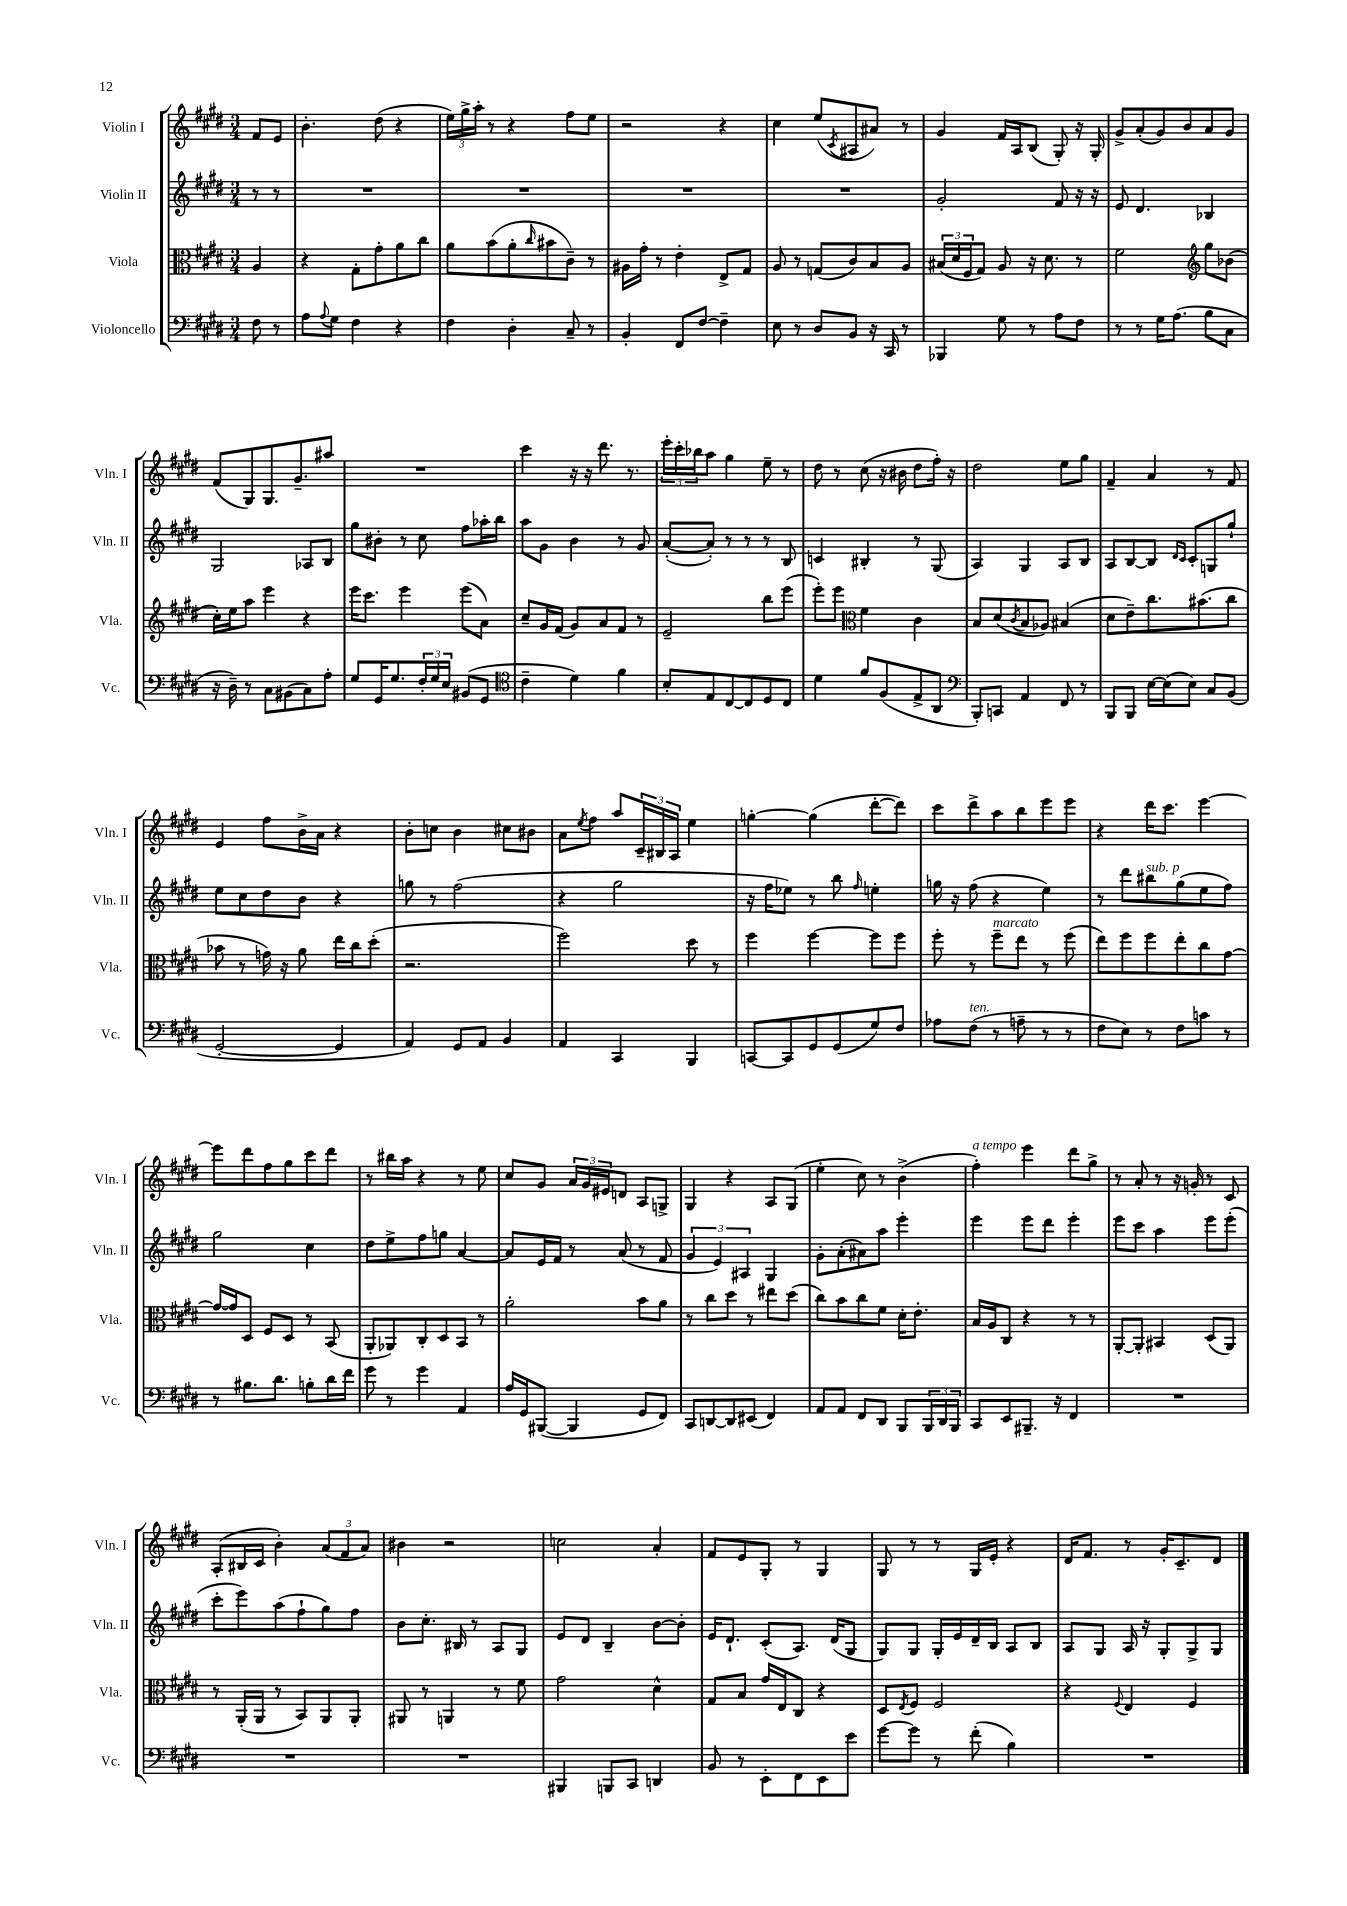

**kern	**kern	**kern	**kern
*staff4	*staff3	*staff2	*staff1
*clefF4	*clefC3	*clefG2	*clefG2
*k[f#c#g#d#]	*k[f#c#g#d#]	*k[f#c#g#d#]	*k[f#c#g#d#]
*M3/4	*M3/4	*M3/4	*M3/4
8F#\	4A/	8r	8f#/L
8r	.	8r	8e/J
=	=	=	=
8A\L	4r	2.r	4.b'\
8qqA/	.	.	.
8G#\J	.	.	.
4F#\	8G#'\L	.	.
.	8g#'\	.	(8dd#\
4r	8a\	.	4r
.	8cc#\J	.	.
=	=	=	=
4F#\	8a\L	2.r	24ee\LL)
.	.	.	24gg#^\
.	.	.	24aa'\JJ
.	(8b\	.	8r
4D#'\	8a'\	.	4r
.	16qqcc#/	.	.
.	8b#\	.	.
8C#~/	8c#~\J)	.	8ff#\L
8r	8r	.	8ee\J
=	=	=	=
4BB'/	16A#\LL	2.r	2r
.	16g#'\JJ	.	.
.	8r	.	.
8FF#/L	4e'\	.	.
[8F#/J	.	.	.
4F#~\]	8E^/L	.	4r
.	8G#/J	.	.
=	=	=	=
8E\	8A/	2.r	4cc#\
8r	8r	.	.
8D#/L	(8G/L	.	(8ee/L
.	.	.	8qc#/
8BB/J	8c#/)	.	8A#/
16r	8B/	.	8a#/J)
16CC#/	.	.	.
8r	8A/J	.	8r
=	=	=	=
4BBB-/	(24B#/LL	2g#'/	4g#/
.	24d#/	.	.
.	24F#/J	.	.
.	8G#/J)	.	.
8G#\	8A/	.	16f#/LL
.	.	.	16A/J
8r	16r	.	(8B/J
.	8.d#\	.	.
8A\L	.	8f#/	8G#'/)
8F#\J	8r	16r	16r
.	.	16r	16G#'/
=	=	=	=
8r	2f#\	8e/	8g#^/L
8r	.	4.d#/	(8a'/
16G#\LK	.	.	8g#/)
(8.A\J	.	.	.
.	.	.	8b/
*	*clefG2	*	*
8B\L	8gg#\L	4B-/	8a/
8C#\J	(8b-\J	.	8g#/J
=	=	=	=
16r	16cc#'\LL)	2G#/	(8f#/L
16D#~\)	16ee\J	.	.
8r	8aa\J	.	8G#/)
8C#\L	4eee\	.	8.G#/
(8BB#\	.	.	.
.	.	.	8.g#~/
8C#\)	4r	8A-/L	.
8A'\J	.	8B/J	8aa#/J
=	=	=	=
8G#/L	16eee\LK	8gg#\L	2.r
.	8.ccc#\J	.	.
16GG#/K	.	8b#'\J	.
8.G#/	.	.	.
.	4eee\	8r	.
24F#'/L	.	8cc#\	.
24G#/	.	.	.
24E/JJ	.	.	.
(8BB#/L	(8eee\L	8ff#\L	.
8GG#/J	8a\J)	16aa-'\L	.
.	.	16bb\JJ	.
=	=	=	=
*clefC4	*	*	*
4c#~\	8cc#~/L	8aa\L	4ccc#\
.	16g#/L	8g#\J	.
.	(16f#/JJ	.	.
4d#\)	8g#/L)	4b\	16r
.	.	.	16r
.	8a/	.	8.ddd#\
4f#\	8f#/J	8r	.
.	.	.	8.r
.	8r	8g#/	.
=	=	=	=
8B'/L	2e~/	([8a'/L	24eee'\LL
.	.	.	24ccc#'\
.	.	.	24bb-\J
8E/	.	8a'/]J)	8aa\J
[8C#/	.	8r	4gg#\
8C#/]	.	8r	.
8D#/	8bb\L	8r	8ee~\
8C#/J	(8eee\J	8B/	8r
=	=	=	=
4d#\	8eee'\L)	4c/	8dd#\
.	8eee\J	.	8r
*	*clefC3	*	*
8f#/L	4f#\	4B#'/	(8cc#\
(8F#/	.	.	16r
.	.	.	16b#\
8E^/	4c#\	8r	8dd#\L
8AA/J	.	(8G#/	16ff#'\Jk)
.	.	.	16r
=	=	=	=
*clefF4	*	*	*
8BBB'/L)	8B/L	4A/)	2dd#\
8CC/J	(8d#/	.	.
.	8qc#/	.	.
4AA/	8B/	4G#/	.
.	8A-/J)	.	.
8FF#/	(4B#/	8A/L	8ee\L
8r	.	8B/J	8gg#\J
=	=	=	=
8BBB/L	8d#\L	8A/L	4f#~/
8BBB/J	8e~\)	[8B/	.
[16E\LL	8.cc#\	8B/]J	4a/
(16E\]J	.	.	.
.	.	16qqd#/LL	.
.	.	16qqc#/JJ	.
8E\J)	.	8c#'/L	.
.	(8.b#\	.	.
8C#/L	.	8G/	8r
(8BB/J	8cc#\J	8gg#`/J	8f#/
=	=	=	=
[2GG#'/	8b-\	8ee\L	4e/
.	8r	8cc#\	.
.	16g\)	8dd#\	8ff#\L
.	16r	.	.
.	8a\	8b\J	16b^\L
.	.	.	16a\JJ
4GG#/]	16ee\LL	4r	4r
.	16cc#\J	.	.
.	(8dd#'\J	.	.
=	=	=	=
4AA/)	2.r	8gg\	8b'\L
.	.	8r	8cc\J
8GG#/L	.	(2ff#\	4b\
8AA/J	.	.	.
4BB/	.	.	8cc#\L
.	.	.	8b#\J
=	=	=	=
4AA/	2ff#\)	4r	8a\L
.	.	.	8qee/
.	.	.	8ff#\J
4CC#/	.	2gg#\	8aa/L
.	.	.	24c#~/L
.	.	.	24B#/
.	.	.	24A/JJ
4BBB/	8dd#\	.	4ee\
.	8r	.	.
=	=	=	=
[8CC/L	4ff#\	16r	[4gg'\
.	.	16ff#\LK	.
8CC/]	.	8ee-\J)	.
8GG#/	[4ff#\	8r	(4gg\]
(8GG#/	.	8bb\	.
.	.	16qqff#/	.
8G#/)	8ff#\]L	4ee'\	[8ddd#'\L
8F#/J	8ff#\J	.	8ddd#\]J)
=	=	=	=
8A-\L	8ff#'\	16gg\	8ccc#\L
.	.	16r	.
(8F#\J	8r	(8ff#\	8ddd#^\
8r	8ff#~\L	4r	8aa\
8A~\	8ee\J	.	8bb\
8r	8r	4ee\)	8eee\
8r	(8ff#\	.	8eee\J
=	=	=	=
8F#\L	8ee\L)	8r	4r
8E\J)	8ff#\	8ddd#\L	.
8r	8ff#\	8bb#\	16ddd#\LK
.	.	.	8.ccc#\J
8F#\L	8ee'\	(8gg#\	.
8c\J	8cc#\	8ee\	[4eee\
8r	[8g#\J	8ff#\J)	.
=	=	=	=
8r	16g#/_LL	2gg#\	8eee\]L
.	16g#/]J	.	.
8.B#\L	8D#/J	.	8ddd#\
.	8F#/L	.	8ff#\
8.d#\J	.	.	.
.	8D#/J	.	8gg#\
8B'\L	8r	4cc#\	8ccc#\
16d#\L	(8BB/	.	8ddd#\J
16f#\JJ	.	.	.
=	=	=	=
8g#\	8AA'/L	8dd#\L	8r
8r	8AA-/)	8ee^\	16bb#\LL
.	.	.	16aa\JJ
4g#\	8C#'/	8ff#\	4r
.	8D#/	8gg\J	.
4AA/	8BB/J	[4a/	8r
.	8r	.	8ee\
=	=	=	=
16A/LL	2a'\	8a/]L	8cc#/L
16GG#/J	.	.	.
([8BBB#/J	.	16e/L	8g#/J
.	.	16f#/JJ	.
4BBB#/]	.	8r	24a/LL
.	.	.	24g#/
.	.	.	24e#/J
.	.	(8a/	8d/J
8GG#/L	8b\L	8r	8A/L
8FF#/J)	8a\J	8f#/	8G^/J
=	=	=	=
8CC#/L	8r	6g#/	4G#/
[8DD/	8cc#\L	.	.
.	.	6e/)	.
8DD/]	8dd#\J	.	4r
.	.	6A#/	.
(8EE#/J	8r	.	.
4FF#/)	8ee#\L	4G#/	8A/L
.	(8dd#\J	.	(8G#/J
=	=	=	=
8AA/L	8cc#\L)	8g#'\L	4ee'\
8AA/J	8b\	(8a'\	.
8FF#/L	8cc#\	8a#\)	8cc#\)
8DD#/J	8f#\J	8aa\J	8r
8BBB/L	16d#'\LK	4eee'\	(4b^\
.	8.e'\J	.	.
24BBB/L	.	.	.
24DD#/	.	.	.
24BBB/JJ	.	.	.
=	=	=	=
8CC#/L	16B/LL	4eee\	4ff#'\)
.	16A/J	.	.
8EE/	8C#/J	.	.
8.BBB#~/J	4r	8eee\L	4eee\
.	.	8ddd#\J	.
16r	.	.	.
4FF#/	8r	4eee'\	8ddd#\L
.	8r	.	8gg#^\J
=	=	=	=
2.r	[8AA'/L	8eee\L	8r
.	8AA'/]J	8ccc#\J	8a'/
.	4BB#/	4aa\	8r
.	.	.	16r
.	.	.	16g'/
.	(8D#/L	8eee\L	8r
.	8AA/J)	(8eee'\J	8c#/
=	=	=	=
2.r	8r	8ccc#'\L	(8A'/L
.	(16AA'/LL	8eee\)	16B#/L
.	16AA/JJ	.	16c#/JJ
.	8r	(8aa\	4b'\)
.	8BB/L)	8ff#`\	.
.	8AA/	8gg#\)	(12a/L
.	.	.	12f#/
.	8AA'/J	8ff#\J	.
.	.	.	12a/J)
=	=	=	=
2.r	8AA#/	8b\L	4b#\
.	8r	8.cc#'\J	.
.	4AA/	.	2r
.	.	16B#/	.
.	.	8r	.
.	8r	8A/L	.
.	8f#\	8G#/J	.
=	=	=	=
4BBB#/	2g#\	8e/L	2cc\
.	.	8d#/J	.
8BBB/L	.	4B~/	.
8CC#/J	.	.	.
4DD/	4d#^^\	[8b\L	4a'/
.	.	8b'\]J	.
=	=	=	=
8BB/	8G#/L	16e/LK	8f#/L
.	.	8.d#`/J	.
8r	8B/J	.	8e/
8EE'\L	16g#/LL	(8c#'/L	8G#'/J
.	16E/J	.	.
8FF#\	8C#/J	8.A/J)	8r
8EE\	4r	.	4G#/
.	.	(16d#/LK	.
8e\J	.	8G#/J	.
=	=	=	=
[8g#\L	8D#/L	8G#/L)	8G#/
.	8qE/	.	.
8g#\]J	8F#/J	8G#/J	8r
8r	2F#/	16G#'/LL	8r
.	.	16e/	.
(8f#'\	.	16d#~/	16G#/LL
.	.	16B/JJ	16e'/JJ
4B\)	.	8A/L	4r
.	.	8B/J	.
=	=	=	=
2.r	4r	8A/L	16d#/LK
.	.	.	8.f#/J
.	.	8G#/J	.
.	8qqF#/	.	.
.	4E/	16A/	8r
.	.	16r	.
.	.	8G#'/L	16g#'/LK
.	.	.	8.c#~/
.	4F#/	8G#^/	.
.	.	8G#/J	8d#/J
==	==	==	==
*-	*-	*-	*-
